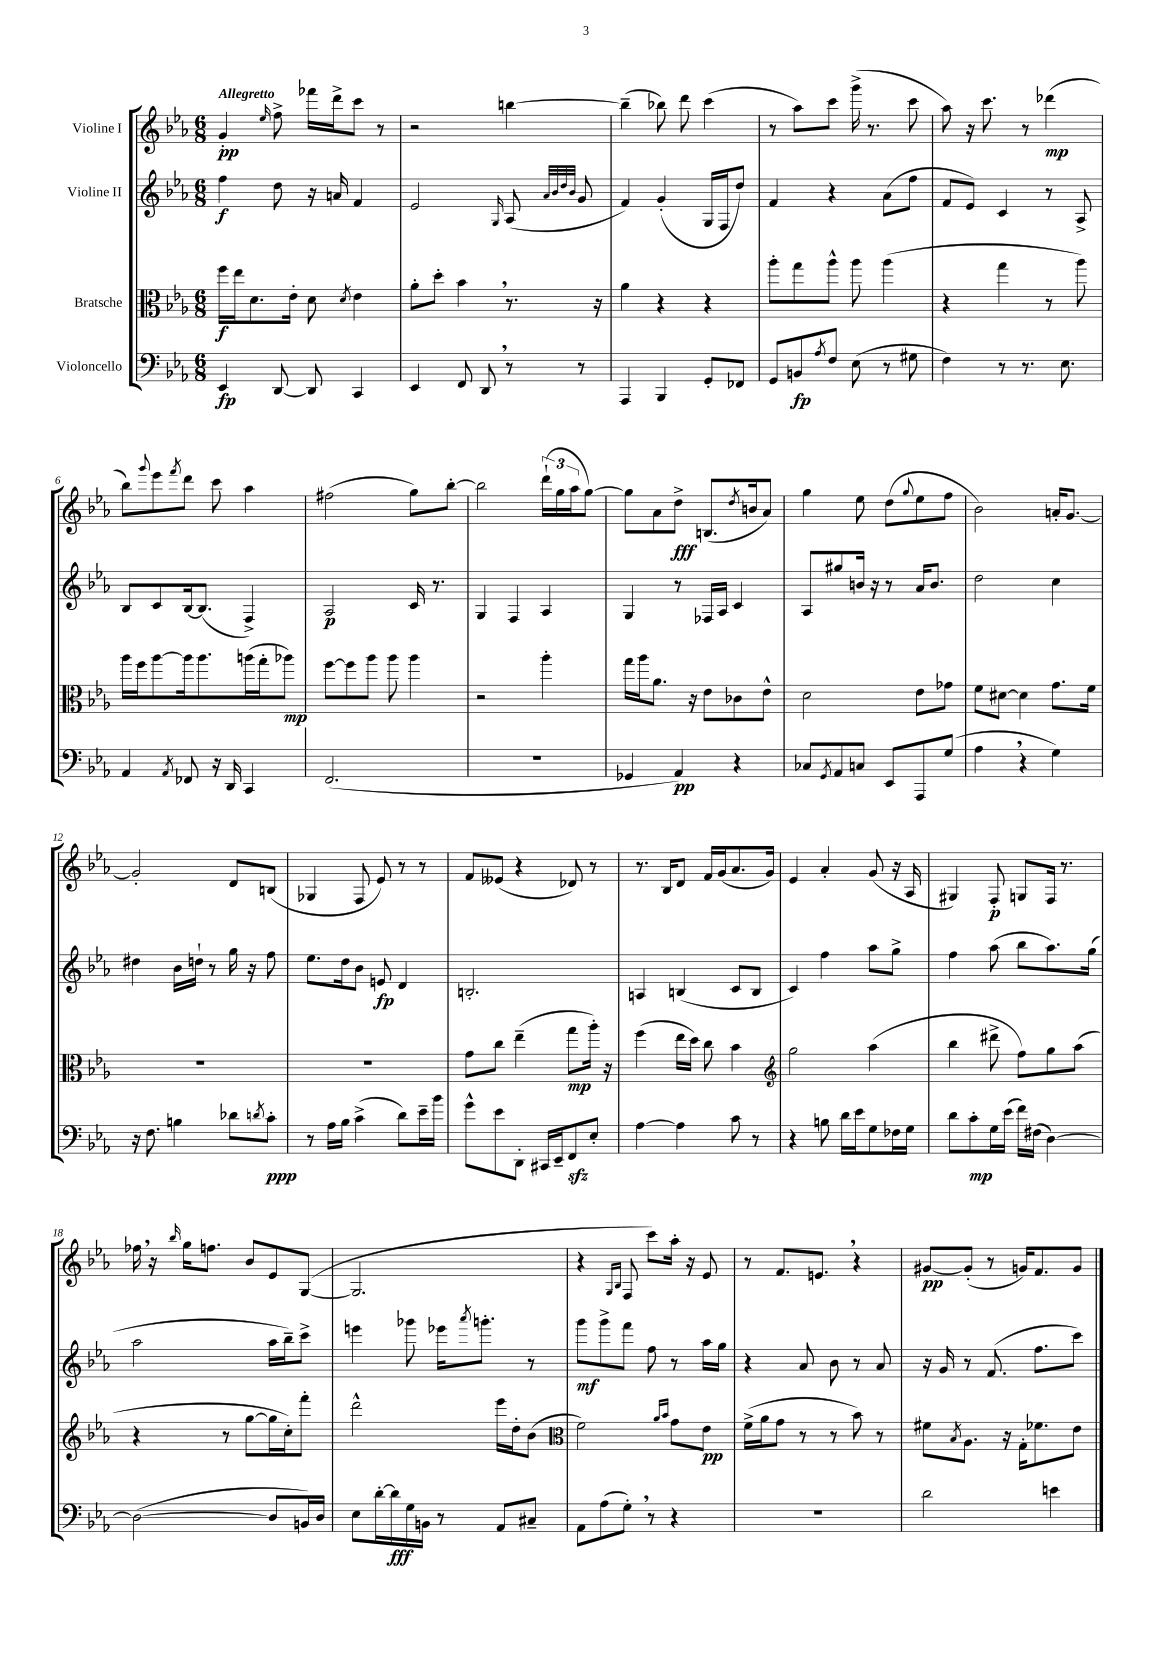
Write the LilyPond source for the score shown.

<<
\new StaffGroup <<
\new Staff = "s0" \with { instrumentName = "Violine I" } {
    \clef treble \key ees \major \numericTimeSignature \time 6/8 \tempo "Allegretto"
    g'4-.\pp \grace { ees''16 } f''8-> fes'''16 d'''16-> c'''8 r8 |
    r2 b''4~ |
    b''4--( bes''8) d'''8 c'''4( |
    r8 aes''8) c'''8 g'''16->( r8. c'''8 |
    aes''8) r16 c'''8. r8 des'''4\mp( |
    bes''8) \appoggiatura { g'''8 } ees'''8 \acciaccatura { f'''8 } d'''8 c'''8 aes''4 |
    fis''2( g''8) bes''8~-. |
    bes''2 \tuplet 3/2 { d'''16-!( g''16 aes''16 } g''8~) |
    g''8 aes'8 d''8->\fff b8.( \acciaccatura { d''8 } b'16 aes'8) |
    g''4 ees''8 d''8( \appoggiatura { g''8 } ees''8 f''8 |
    bes'2) a'16-. g'8.~ |
    g'2-. d'8 b8( |
    ges4 f8 ees'8) r8 r8 |
    f'8 eeses'8( r4 des'8) r8 |
    r8. bes16 d'8 f'16 g'16( aes'8. g'16) |
    ees'4 aes'4-. g'8( r16 aes16 |
    gis4) f8-.\p g8 f16 r8. |
    fes''16 \breathe r16 \grace { bes''16 } g''16 f''8. bes'8 ees'8 g8~( |
    g2. |
    r4 \grace { g16 bes16 } f8 c'''8) aes''16-. r16 ees'8 |
    r8 f'8. e'8. \breathe r4 |
    gis'8~\pp gis'8-.( r8 g'16) f'8. g'8 \bar "|." |
}
\new Staff = "s1" \with { instrumentName = "Violine II" } {
    \clef treble \key ees \major \numericTimeSignature \time 6/8
    f''4\f d''8 r16 a'16 f'4 |
    ees'2 \grace { g16 } aes8( \grace { aes'32 bes'32 d''32 bes'32 } g'8 |
    f'4) g'4-.( g16 f16 d''8) |
    f'4 r4 aes'8( f''8 |
    f'8 ees'8) c'4 r8 aes8-> |
    bes8 c'8 bes16~ bes8.( f4->) |
    aes2\p c'16 r8. |
    g4 f4 aes4 |
    g4 r8 fes16 aes16 c'4 |
    aes8 gis''8 b'16 r16 r8 aes'16 b'8. |
    d''2 c''4 |
    dis''4 bes'16 d''16-! r8 g''16 r16 f''8 |
    ees''8. d''16 bes'8 e'8\fp d'4 |
    b2.-. |
    a4 b4( c'8 b8 |
    c'4) f''4 aes''8 g''8-> |
    f''4 aes''8( bes''8 aes''8.) g''16( |
    aes''2 aes''16 bes''16--) c'''8-> |
    e'''4 ges'''8 ees'''16 \acciaccatura { aes'''8 } g'''8.-. r8 |
    g'''8\mf g'''8-> f'''8 f''8 r8 aes''16 g''16 |
    r4 aes'8 bes'8 r8 aes'8 |
    r16 g'16 r8 f'8.( f''8. c'''8) \bar "|." |
}
\new Staff = "s2" \with { instrumentName = "Bratsche" } {
    \clef alto \key ees \major \numericTimeSignature \time 6/8
    f''16\f ees''16 d'8. ees'16-. d'8 \acciaccatura { d'8 } ees'4 |
    aes'8-. d''8-. bes'4 \breathe r8. r16 |
    aes'4 r4 r4 |
    aes''8-. g''8 aes''8-^ aes''8 aes''4( |
    r4 g''4 r8 aes''8) |
    aes''16 f''16 aes''8~ aes''16 aes''8. a''16( g''16-. aes''8\mp) |
    f''8~ f''8 aes''8 aes''8 aes''4 |
    r2 aes''4-. |
    g''16 aes''16 aes'8. r16 ees'8 ces'8 ees'8-^ |
    d'2 ees'8 ges'8 |
    f'8 dis'8~ dis'4 g'8. f'16 |
    R2. |
    R2. |
    g'8 c''8 ees''4--( g''8\mp aes''16-.) r16 |
    f''4( ees''16 d''16) c''8 bes'4 |
    \clef treble g''2 aes''4( |
    bes''4 dis'''8-> f''8) g''8 aes''8( |
    r4 r8 g''8~ g''16 c''16-.) f'''8-. |
    d'''2-^ ees'''16 d''16-. bes'8( |
    \clef alto f'2) \grace { aes'16 bes'16 } g'8 ees'8\pp |
    f'16->( aes'16 g'8 r8 r8 bes'8) r8 |
    fis'8 \acciaccatura { bes8 } aes8. r16 g16-. fes'8. ees'8 \bar "|." |
}
\new Staff = "s3" \with { instrumentName = "Violoncello" } {
    \clef bass \key ees \major \numericTimeSignature \time 6/8
    ees,4\fp d,8~ d,8 c,4 |
    ees,4 f,8 d,8 \breathe r8 r8 |
    aes,,4 bes,,4 g,8-. fes,8 |
    g,8 b,8\fp \acciaccatura { aes8 } f8 ees8( r8 gis8 |
    f4) r8 r8. ees8. |
    aes,4 \acciaccatura { aes,8 } fes,8 r16 d,16 c,4 |
    f,2.( |
    R2. |
    ges,4 aes,4\pp) r4 |
    ces8 \acciaccatura { g,8 } aes,8 c8 ees,8 aes,,8 g8( |
    aes4 \breathe r4 g4) |
    r16 f8. b4 des'8 \acciaccatura { d'8 } c'8-.\ppp |
    r8 aes16 bes16 c'4->( d'8) ees'16-- bes'16 |
    g'8-^ ees'8 d,8-. cis,16 ees,16-- f,8\sfz ees8-. |
    aes4~ aes4 c'8 r8 |
    r4 b8 d'16 ees'16 g8 fes16 g16 |
    d'8 c'8-.\mp g16 ees'16( f'16) fis16( d4~) |
    d2~( d8 b,16) d16 |
    ees8 d'16~-. d'16\fff g16 b,16 r8 aes,8 cis8-- |
    aes,8 aes8( g8-.) \breathe r8 r4 |
    R2. |
    d'2 e'4 \bar "|." |
}
>>
>>
